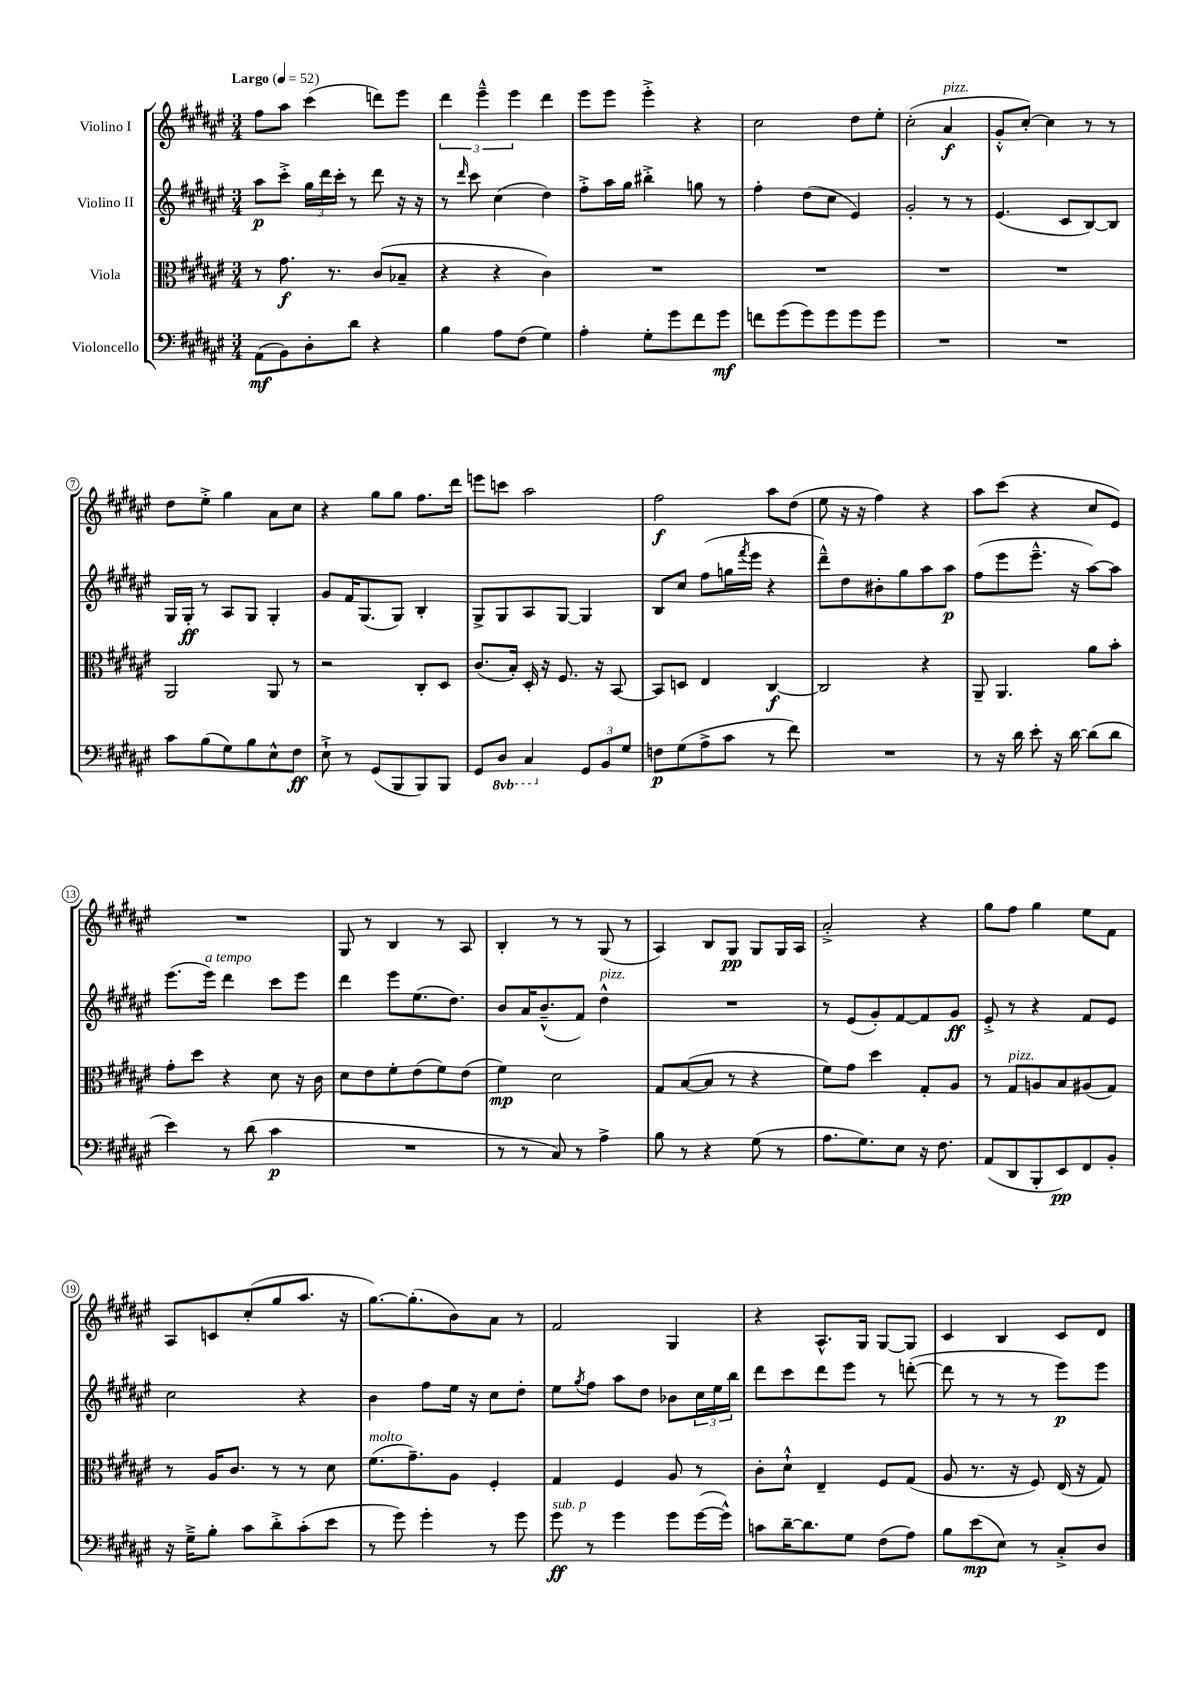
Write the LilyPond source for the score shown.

<<
\new StaffGroup <<
\new Staff = "s0" \with { instrumentName = "Violino I" } {
    \clef treble \key fis \major \numericTimeSignature \time 3/4 \tempo "Largo" 4 = 52
    fis''8 ais''8 cis'''4( d'''8) eis'''8 |
    \tuplet 3/2 { dis'''4 eis'''4---^ eis'''4 } dis'''4 |
    eis'''8 eis'''8 eis'''4-.-> r4 |
    cis''2 dis''8 eis''8-. |
    cis''2-.( ais'4\f^\markup { \italic "pizz." } |
    gis'8-.-^ cis''8~-.) cis''4 r8 r8 |
    dis''8 eis''8-.-> gis''4 ais'8 cis''8 |
    r4 gis''8 gis''8 fis''8. dis'''16 |
    e'''8 c'''8 ais''2 |
    fis''2\f ais''8 dis''8( |
    eis''8 r16 r16 fis''4) r4 |
    ais''8 cis'''8( r4 cis''8 eis'8) |
    R2. |
    gis8 r8 b4 r8 ais8 |
    b4-. r8 r8 gis8( r8 |
    ais4) b8 gis8\pp gis8 gis16 ais16 |
    ais'2-.-> r4 |
    gis''8 fis''8 gis''4 eis''8 fis'8 |
    ais8 c'8 cis''8-.( gis''8 ais''8. r16 |
    gis''8.~) gis''8.-.( b'8) ais'8 r8 |
    fis'2 gis4 |
    r4 ais8.-^ gis16 gis8~ gis8 |
    cis'4 b4 cis'8 dis'8 \bar "|." |
}
\new Staff = "s1" \with { instrumentName = "Violino II" } {
    \clef treble \key fis \major \numericTimeSignature \time 3/4
    ais''8\p cis'''8-.-> \tuplet 3/2 { gis''16 dis'''16 cis'''16-. } r8 dis'''8 r16 r16 |
    r8 \grace { dis'''16 } cis'''8 cis''4( dis''4) |
    fis''8-.-> ais''16 gis''16 bis''4-.-> g''8 r8 |
    fis''4-. dis''8( cis''8 eis'4) |
    gis'2-. r8 r8 |
    eis'4.( cis'8 b8~) b8 |
    gis16 gis16-.\ff r8 ais8 gis8 gis4-. |
    gis'8 fis'16 gis8.( gis8) b4-. |
    gis8-> gis8 ais8 gis8~ gis4 |
    b8 cis''8 fis''8( g''16 \acciaccatura { fis'''8 } eis'''16 r4 |
    dis'''8---^) dis''8 bis'8-. gis''8 ais''8 ais''8\p |
    fis''8( eis'''8 eis'''8.---^ r16 ais''8~) ais''8 |
    eis'''8.( eis'''16^\markup { \italic "a tempo" }) dis'''4 cis'''8 eis'''8 |
    dis'''4 eis'''8 eis''8.( dis''8.) |
    b'8 ais'16 b'8.---^( fis'8) dis''4-^^\markup { \italic "pizz." } |
    R2. |
    r8 eis'8( gis'8-.) fis'8~ fis'8 gis'8\ff |
    eis'8-.-> r8 r4 fis'8 eis'8 |
    cis''2 r4 |
    b'4 fis''8 eis''16 r16 cis''8 dis''8-. |
    eis''8 \acciaccatura { gis''8 } fis''8 ais''8 dis''8 bes'8 \tuplet 3/2 { cis''16 eis''16 b''16 } |
    dis'''8 cis'''8 dis'''8 eis'''8 r8 d'''8~-.( |
    d'''8 r8 r8 r8 eis'''8\p) eis'''8 \bar "|." |
}
\new Staff = "s2" \with { instrumentName = "Viola" } {
    \clef alto \key fis \major \numericTimeSignature \time 3/4
    r8 gis'8.\f r8. cis'8( bes8-- |
    r4 r4 cis'4) |
    R2. |
    R2. |
    R2. |
    R2. |
    ais,2 ais,8 r8 |
    r2 cis8-. dis8 |
    cis'8.( b16-.) dis16-. r16 fis8. r16 b,8~ |
    b,8 d8 eis4 cis4~\f |
    cis2 r4 |
    ais,8-- ais,4. ais'8 b'8-. |
    gis'8-. dis''8 r4 dis'8 r16 cis'16 |
    dis'8 eis'8 fis'8-. eis'8( fis'8) eis'8( |
    fis'4\mp) dis'2 |
    gis8 b8~( b8 r8 r4 |
    fis'8) gis'8 dis''4 gis8-. ais8 |
    r8 gis8^\markup { \italic "pizz." } a8 b8 ais8( gis8) |
    r8 ais16 cis'8. r8 r8 dis'8 |
    fis'8.^\markup { \italic "molto" }( gis'8.--) ais8 fis4-. |
    gis4 fis4 ais8 r8 |
    cis'8-. dis'8-!-^ eis4-- fis8 gis8( |
    ais8 r8. r16 fis8) eis16( r16 gis8) \bar "|." |
}
\new Staff = "s3" \with { instrumentName = "Violoncello" } {
    \clef bass \key fis \major \numericTimeSignature \time 3/4 \set Staff.ottavationMarkups = #ottavation-simple-ordinals
    ais,8\mf( b,8) dis8-. dis'8 r4 |
    b4 ais8 fis8( gis4) |
    ais4-. gis8-. gis'8 fis'8 gis'8\mf |
    f'8 gis'8( gis'8) gis'8 gis'8 gis'8 |
    R2. |
    R2. |
    cis'8 b8( gis8) b8 eis8-^ fis8\ff |
    eis8-!-> r8 gis,8( b,,8 b,,8) b,,8 |
    gis,8 \ottava #-1 dis,8 cis,4 \ottava #0 \tuplet 3/2 { gis,8 b,8 gis8 } |
    f8\p gis8( ais8-> cis'8 r8 fis'8) |
    R2. |
    r8 r16 dis'16 eis'8-. r16 dis'16~ dis'8( dis'8 |
    eis'4) r8 dis'8( cis'4\p |
    R2. |
    r8 r8 cis8) r8 ais4-> |
    b8 r8 r4 gis8( r8 |
    ais8. gis8.) eis8 r16 fis8. |
    ais,8( dis,8 b,,8-. eis,8\pp) fis,8 b,8-. |
    r16 gis16---> b8-. cis'8 dis'8-.-> cis'8-.( eis'8 |
    r8 gis'8) gis'4-. r8 gis'8 |
    gis'8\ff^\markup { \italic "sub. p" } r8 gis'4 gis'8 gis'16~( gis'16-^) |
    c'8 dis'16~-- dis'8. gis8 fis8( ais8) |
    b8 eis'8\mp( eis8) r8 cis8-.-> dis8 \bar "|." |
}
>>
>>
\layout { \context { \Score \override BarNumber.stencil = #(make-stencil-circler 0.1 0.3 ly:text-interface::print) } }
